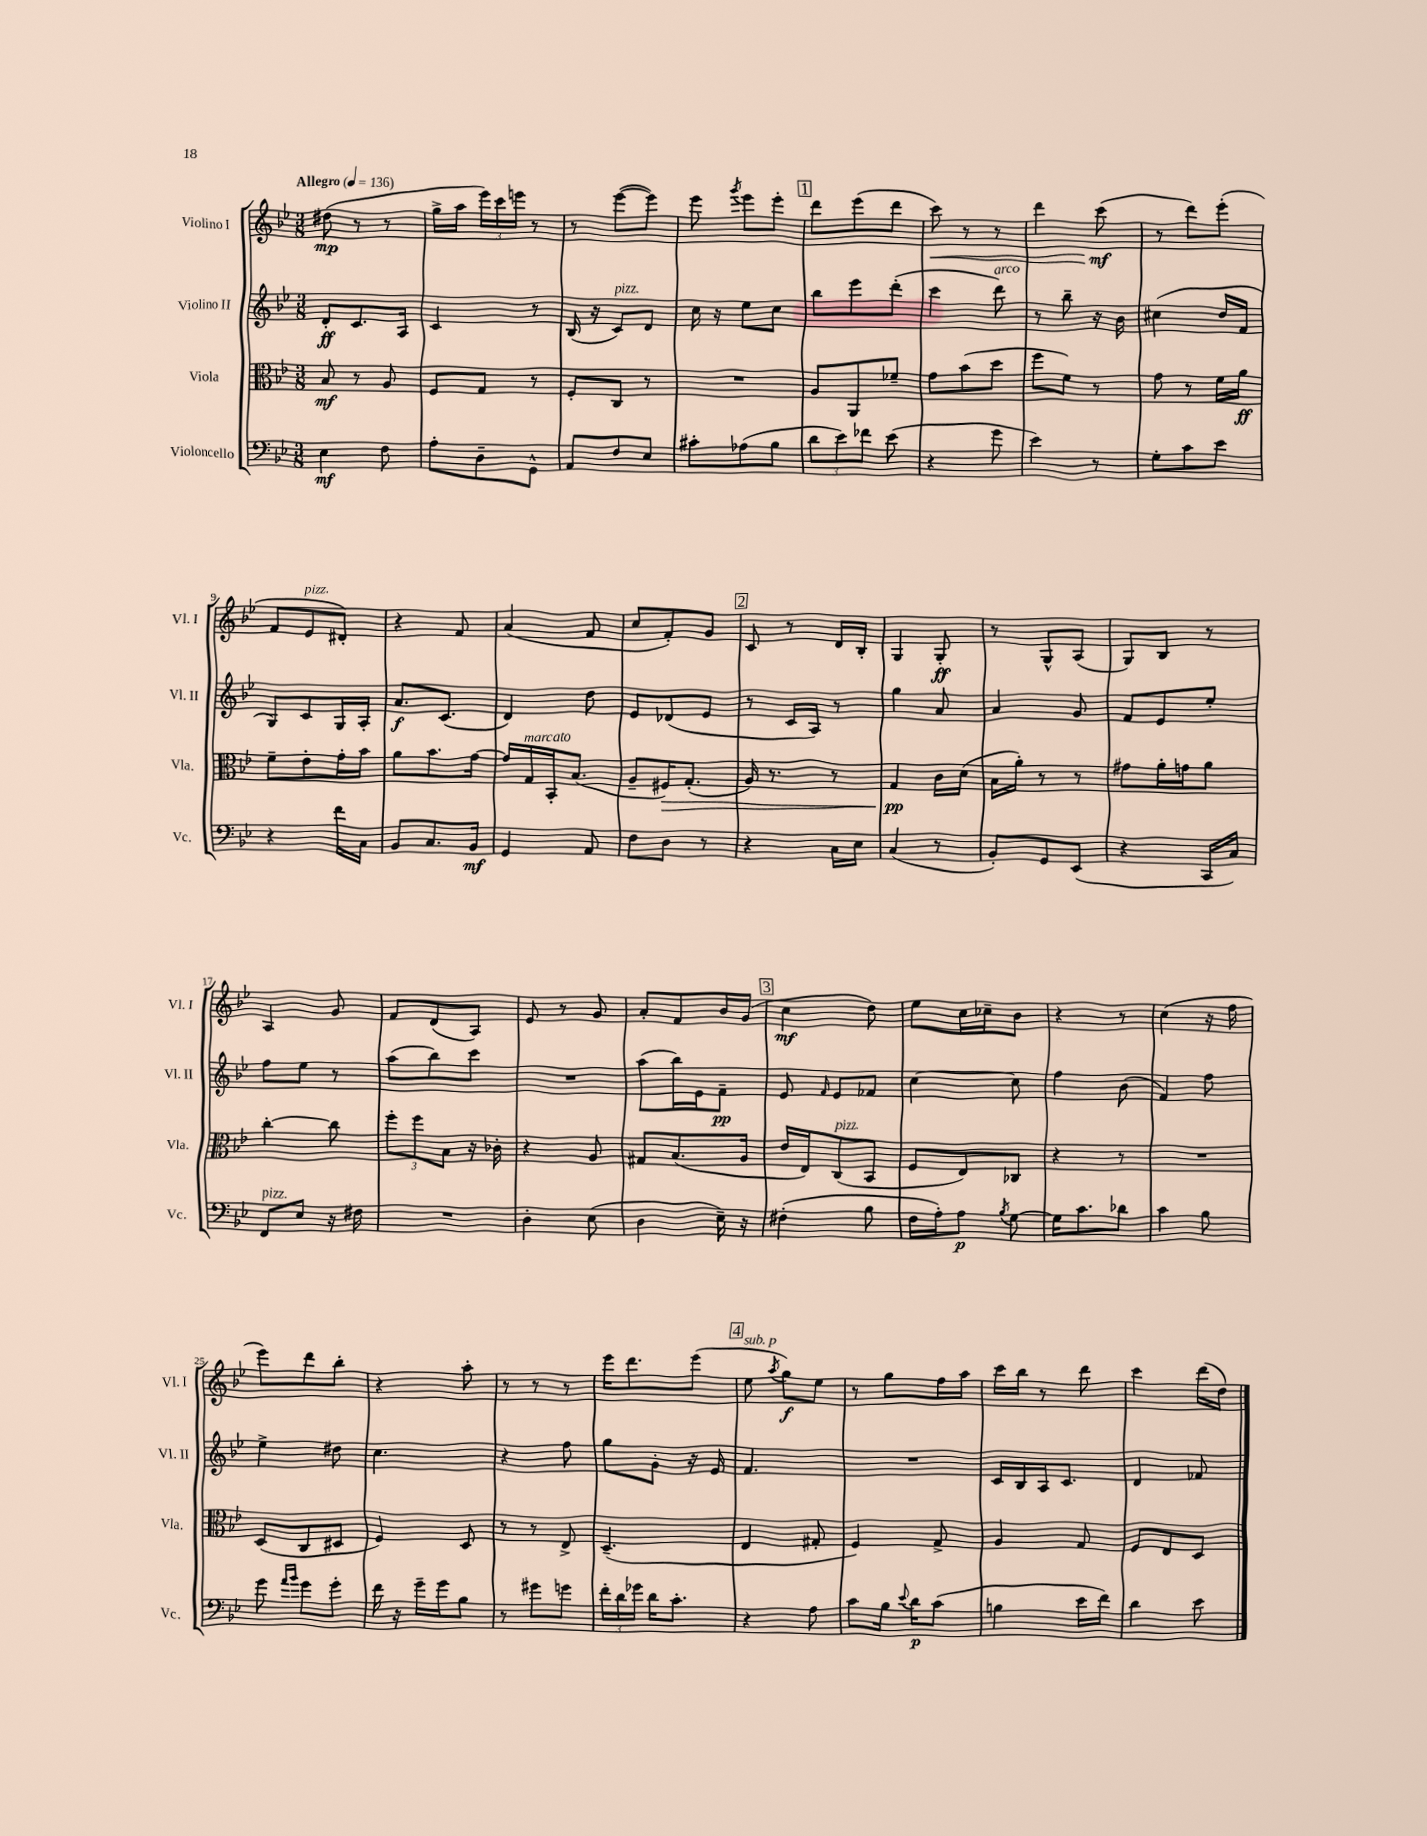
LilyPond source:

<<
\new StaffGroup <<
\new Staff = "s0" \with { instrumentName = "Violino I" shortInstrumentName = "Vl. I" } {
    \clef treble \key bes \major \numericTimeSignature \time 3/8 \tempo "Allegro" 4 = 136
    \autoBeamOff dis''8\mp( r8 r8 |
    g''16[-> a''16] \tuplet 3/2 { ees'''16[) c'''16 e'''16] } r8 |
    r8 ees'''8[~( ees'''8]) |
    ees'''8 \acciaccatura { g'''8 } ees'''8[ ees'''8]-. |
    \mark \markup { \box "1" } d'''8[ ees'''8( d'''8] |
    c'''8\<) r8 r8 |
    d'''4 c'''8\mf\!( |
    r8 d'''8[) ees'''8]-.( |
    f'8[ ees'8^\markup { \italic "pizz." } dis'8]-.) |
    r4 f'8 |
    a'4( f'8 |
    c''8[ f'8-.) g'8] |
    \mark \markup { \box "2" } c'8 r8 d'16[ bes16]-. |
    g4 g8-.\ff |
    r8 g8[-^ a8]( |
    g8[) bes8] r8 |
    a4 g'8 |
    f'8[ d'8( a8]) |
    ees'8 r8 g'8 |
    a'8[-. f'8 bes'16 g'16]( |
    \mark \markup { \box "3" } c''4\mf d''8) |
    ees''8[ c''16 ces''16-- bes'8] |
    r4 r8 |
    c''4( r16 f''16 |
    ees'''8[) d'''8 bes''8]-. |
    r4 a''8-. |
    r8 r8 r8 |
    ees'''16[ d'''8. ees'''8]( |
    \mark \markup { \box "4" } ees''8^\markup { \italic "sub. p" } \acciaccatura { a''8 } g''8[\f) ees''8] |
    r8 g''8[ f''16 a''16] |
    c'''16[ bes''16] r8 d'''8 |
    c'''4 d'''16[( d''16]) \bar "|." |
}
\new Staff = "s1" \with { instrumentName = "Violino II" shortInstrumentName = "Vl. II" } {
    \clef treble \key bes \major \numericTimeSignature \time 3/8
    \autoBeamOff d'8[-.\ff c'8. a16] |
    c'4 r8 |
    bes16( r16 c'8[^\markup { \italic "pizz." }) d'8] |
    c''16 r16 ees''8[ c''8] |
    \mark \markup { \box "1" } bes''8[ ees'''8 d'''8]-.( |
    c'''4 d'''8^\markup { \italic "arco" }) |
    r8 bes''8-- r16 bes'16 |
    cis''4( d''16[ f'16] |
    g8[) c'8 g16 a16]-. |
    a'8.[\f c'8.]( |
    d'4) d''8 |
    ees'8[ des'8( ees'8] |
    \mark \markup { \box "2" } r8 c'16[ a16]) r8 |
    g''4 a'8 |
    a'4 g'8 |
    f'8[ ees'8 ees''8]-. |
    f''8[ ees''8] r8 |
    a''8[( bes''8) c'''8] |
    R4. |
    a''8[( bes''16) ees'16 f'8]--\pp |
    \mark \markup { \box "3" } ees'8 \grace { f'16 } ees'8[ fes'8] |
    c''4~ c''8 |
    f''4 bes'8( |
    f'4) f''8 |
    ees''4-> dis''8 |
    c''4. |
    r4 f''8 |
    g''8[ g'8]-. r16 ees'16 |
    \mark \markup { \box "4" } f'4. |
    R4. |
    c'16[ bes16 a16 c'8.] |
    d'4 fes'8 \bar "|." |
}
\new Staff = "s2" \with { instrumentName = "Viola" shortInstrumentName = "Vla." } {
    \clef alto \key bes \major \numericTimeSignature \time 3/8
    \autoBeamOff bes8\mf r8 a8 |
    f8[ g8] r8 |
    f8[-. c8] r8 |
    R4. |
    \mark \markup { \box "1" } a8[ a,8 fes'8]-- |
    g'8[ bes'8( d''8] |
    f''8[ f'8]) r8 |
    g'8 r8 f'16[ a'16]\ff |
    f'8[-- ees'8-. g'16-. bes'16] |
    a'8[ bes'8. g'16]~ |
    g'16[ g16^\markup { \italic "marcato" } bes,16-. bes8.]( |
    a8[-- fis16\>) g8.]-.( |
    \mark \markup { \box "2" } a16) r8. r8 |
    g4\pp\! c'16[ d'16]( |
    bes16[ a'16]-.) r8 r8 |
    gis'8[ a'16-. g'16 a'8] |
    c''4~-. c''8 |
    \tuplet 3/2 { f''8[-. f''8 bes8] } r16 ces'16-. |
    r4 a8 |
    gis8[ bes8.( a16] |
    \mark \markup { \box "3" } ees'16[ ees16) c8^\markup { \italic "pizz." }( bes,8] |
    f8[ ees8) ces8] |
    r4 r8 |
    R4. |
    d8[( c8 dis8] |
    f4) d8 |
    r8 r8 ees8-> |
    d4.--( |
    \mark \markup { \box "4" } ees4 gis8-. |
    f4) g8-> |
    a4 g8 |
    f8[ ees8 d8] \bar "|." |
}
\new Staff = "s3" \with { instrumentName = "Violoncello" shortInstrumentName = "Vc." } {
    \clef bass \key bes \major \numericTimeSignature \time 3/8
    \autoBeamOff ees4\mf f8 |
    a8[-. d8-- g,8]-^ |
    a,8[ f8 ees8] |
    cis'8[-. aes8( bes8] |
    \mark \markup { \box "1" } \tuplet 3/2 { d'8[ ees'8) fes'8] } ees'8( |
    r4 g'8 |
    ees'4) r8 |
    g8[-. c'8 ees'8] |
    r4 f'16[ c16] |
    bes,8[ c8. bes,16]\mf |
    g,4 a,8 |
    f8[ d8] r8 |
    \mark \markup { \box "2" } r4 c16[ ees16] |
    c4( r8 |
    bes,8[-.) g,8 ees,8]( |
    r4 c,16[ c16]) |
    f,8[^\markup { \italic "pizz." } ees8] r16 fis16 |
    R4. |
    d4-. ees8( |
    d4 ees16--) r16 |
    \mark \markup { \box "3" } fis4-.( bes8 |
    f16[ a16-.) a8]\p \acciaccatura { bes8 } g8~ |
    g16[ c'8. des'8] |
    c'4 bes8 |
    g'8 \grace { a'16[ bes'16] } g'8[ g'8]-. |
    f'16 r16 g'16[-- g'16 bes8] |
    r8 gis'8[ g'8] |
    \tuplet 3/2 { f'16[-. d'16 ges'16] } d'16[ c'8.]-. |
    \mark \markup { \box "4" } r4 a8 |
    c'8[ bes16] \appoggiatura { ees'8 } d'16[\p c'8]( |
    b4 ees'16[ f'16]) |
    d'4 ees'8 \bar "|." |
}
>>
>>
